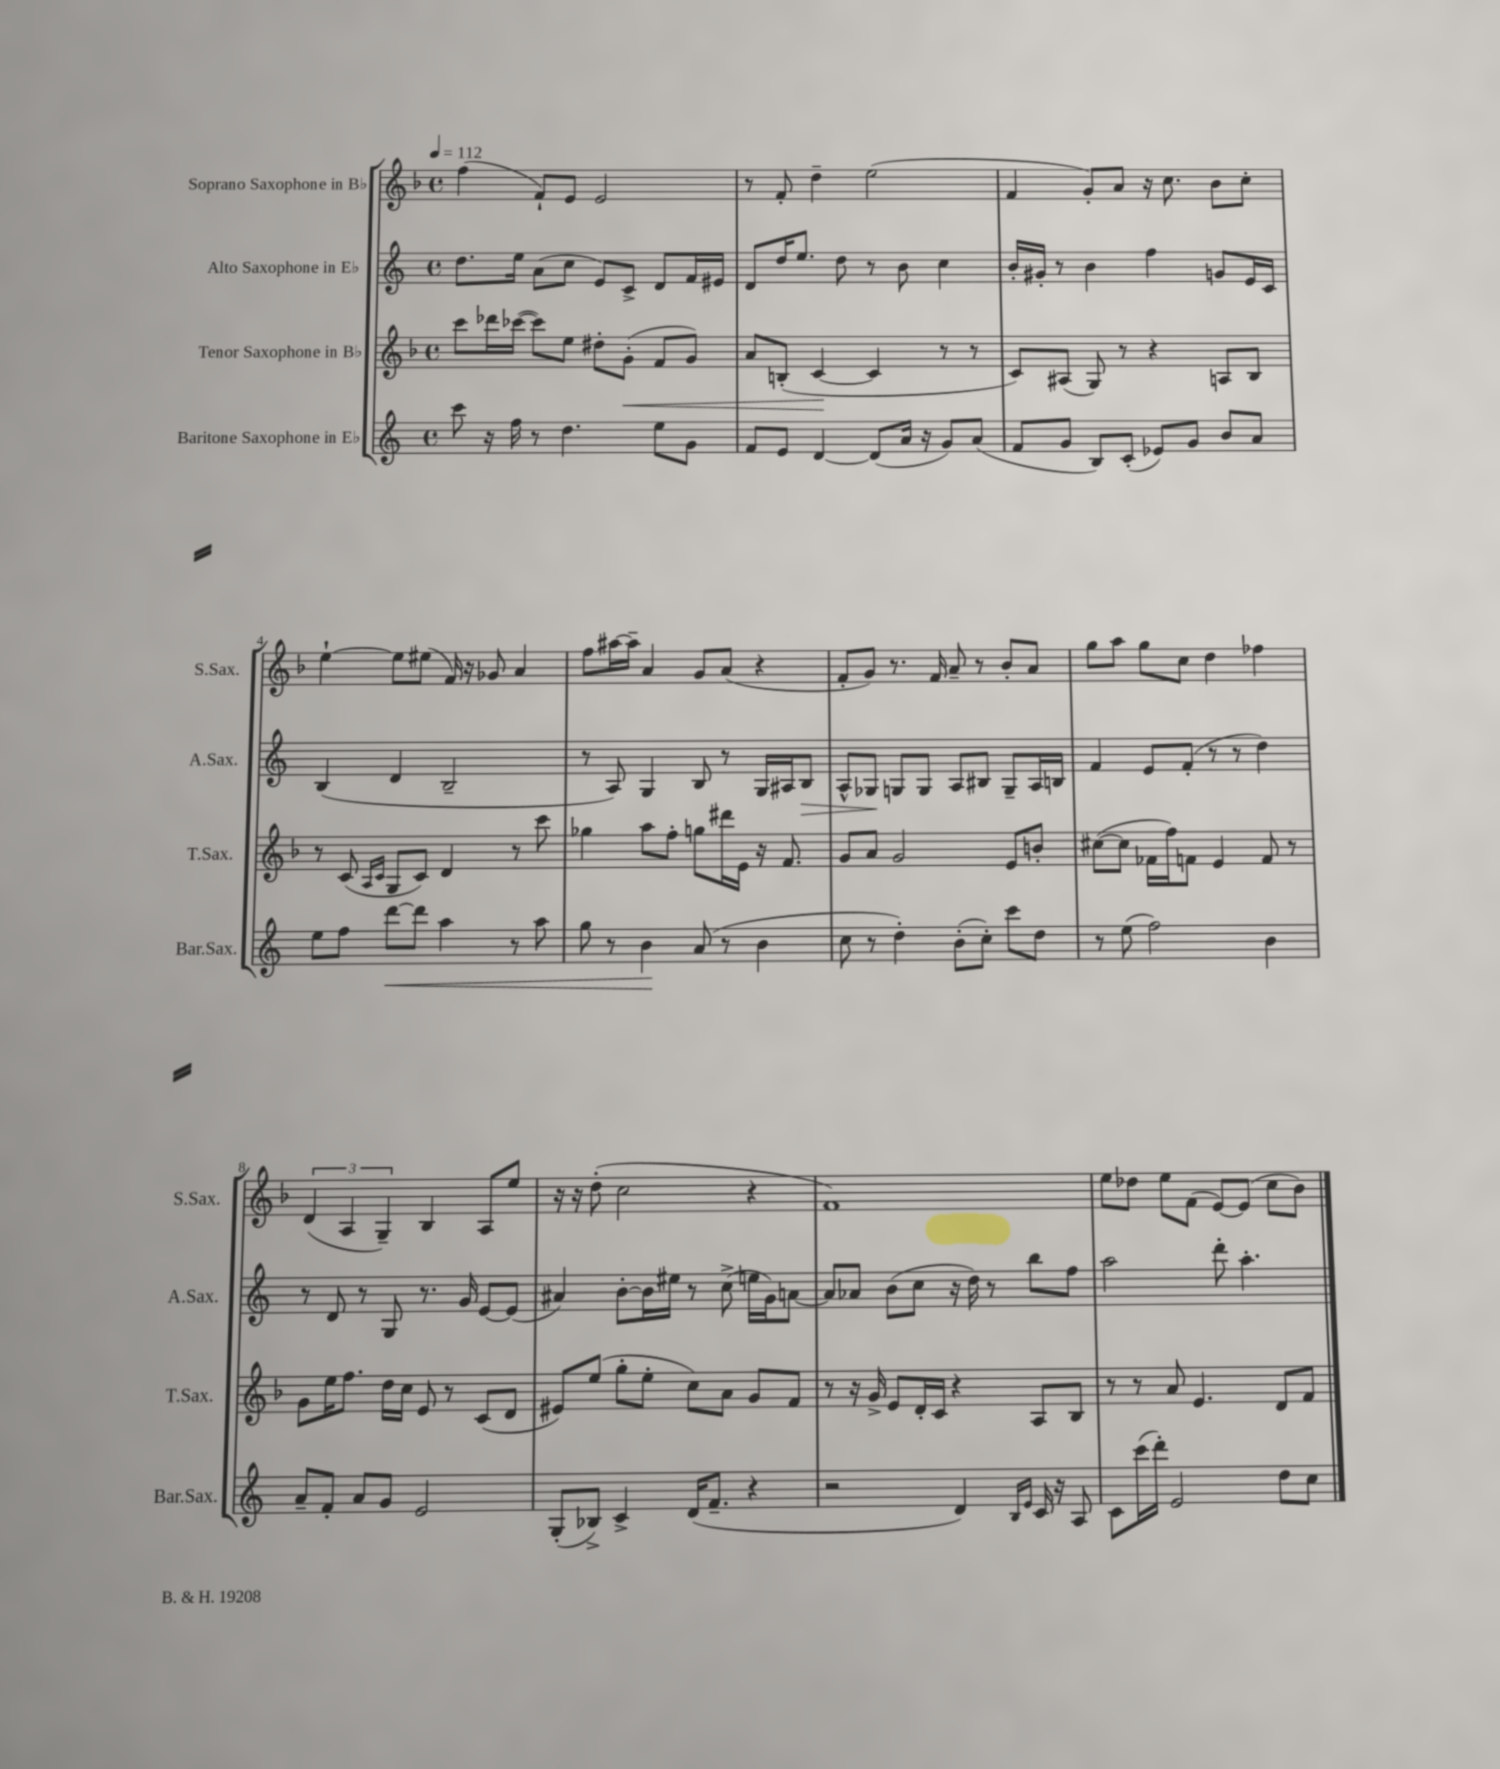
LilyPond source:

<<
\new StaffGroup <<
\new Staff = "s0" \with { instrumentName = "Soprano Saxophone in Bb" shortInstrumentName = "S.Sax." } {
    \clef treble \key f \major \defaultTimeSignature \time 4/4 \tempo 4 = 112
    \autoBeamOff f''4( f'8[-!) e'8] e'2 |
    r8 f'8-. d''4-- e''2( |
    f'4 g'8[-.) a'8] r16 c''8. bes'8[ c''8]-. |
    e''4~-! e''8[ eis''8]( f'16) r16 ges'8 a'4 |
    f''8[ ais''16~ ais''16]-- a'4 g'8[ a'8]( r4 |
    f'8[-. g'8]) r8. f'16 a'8-- r8 bes'8[-. a'8] |
    g''8[ a''8] g''8[ c''8] d''4 fes''4 |
    \tuplet 3/2 { d'4( a4 g4--) } bes4 a8[ e''8] |
    r16 r16 d''8-.( c''2 r4 |
    f'1) |
    e''8[ des''8] e''8[ f'8]( e'8[~) e'8]( c''8[ bes'8]) \bar "|." |
}
\new Staff = "s1" \with { instrumentName = "Alto Saxophone in Eb" shortInstrumentName = "A.Sax." } {
    \clef treble \key c \major \defaultTimeSignature \time 4/4
    \autoBeamOff d''8.[ e''16] a'8[( c''8] e'8[) c'8]-> d'8[ f'16 eis'16] |
    d'8[ d''16 e''8.] d''8 r8 b'8 c''4 |
    b'16[-. gis'16]-. r8 b'4 f''4 g'8[ e'16 c'16] |
    b4( d'4 b2-- |
    r8 a8) g4 b8 r8 g16[ ais16 b8]\> |
    a8[-^ ges8]\! g8[ g8] a8[ bis8] g8[-- a16 b16] |
    f'4 e'8[ f'8]-.( r8 r8 d''4) |
    r8 d'8 r8 g8 r8. g'16 e'8[~ e'8]( |
    ais'4) b'8[~-. b'16 eis''16] r8 c''8->( e''16[ g'16) a'8]~ |
    a'8[ aes'8] b'8[( c''8] r16 d''16) r8 b''8[ f''8] |
    a''2 d'''8-. a''4.-. \bar "|." |
}
\new Staff = "s2" \with { instrumentName = "Tenor Saxophone in Bb" shortInstrumentName = "T.Sax." } {
    \clef treble \key f \major \defaultTimeSignature \time 4/4
    \autoBeamOff c'''8[ des'''16 ces'''16]~( ces'''8[) e''8] dis''8[-. g'8]-.\<( f'8[ g'8]) |
    a'8[ b8]-.( c'4~\! c'4 r8 r8 |
    c'8[) ais8]( g8) r8 r4 a8[ bes8] |
    r8 c'8( \grace { a16[ c'16] } g8[ c'8]) d'4 r8 c'''8 |
    ges''4 a''8[ f''8]-. g''8[ dis'''16 e'16] r16 f'8. |
    g'8[ a'8] g'2 e'8[ b'8]-. |
    cis''8[~( cis''8] fes'16[ f''16) f'8] e'4 f'8 r8 |
    g'8[ e''16 f''8.] d''16[ c''16] e'8 r8 c'8[( d'8] |
    eis'8[) e''8]( g''8[-. e''8]-. c''8[) a'8] g'8[ f'8] |
    r8 r16 g'16-> e'8[ d'16-. c'16] r4 a8[ bes8] |
    r8 r8 a'8 e'4. d'8[ f'8] \bar "|." |
}
\new Staff = "s3" \with { instrumentName = "Baritone Saxophone in Eb" shortInstrumentName = "Bar.Sax." } {
    \clef treble \key c \major \defaultTimeSignature \time 4/4
    \autoBeamOff c'''8 r16 f''16 r8 d''4. e''8[ g'8] |
    f'8[ e'8] d'4~ d'8[( a'16] r16 g'8[) a'8]( |
    f'8[ g'8] b8[) c'8]-.( ees'8[) g'8] b'8[ a'8] |
    e''8[ f''8] d'''8[~\< d'''8] a''4 r8 a''8 |
    g''8 r8 b'4\! a'8( r8 b'4 |
    c''8 r8 d''4-.) b'8[-.( c''8]-.) c'''8[ d''8] |
    r8 e''8( f''2) b'4 |
    a'8[-- f'8]-. a'8[ g'8] e'2 |
    g8[-.( bes8]->) c'4-> d'16[( f'8.]-- r4 |
    r2 d'4) \grace { b16[ e'16] } c'16 r16 a8 |
    c'8[ c'''16( d'''16]-.) e'2 d''8[ c''8] \bar "|." |
}
>>
>>
